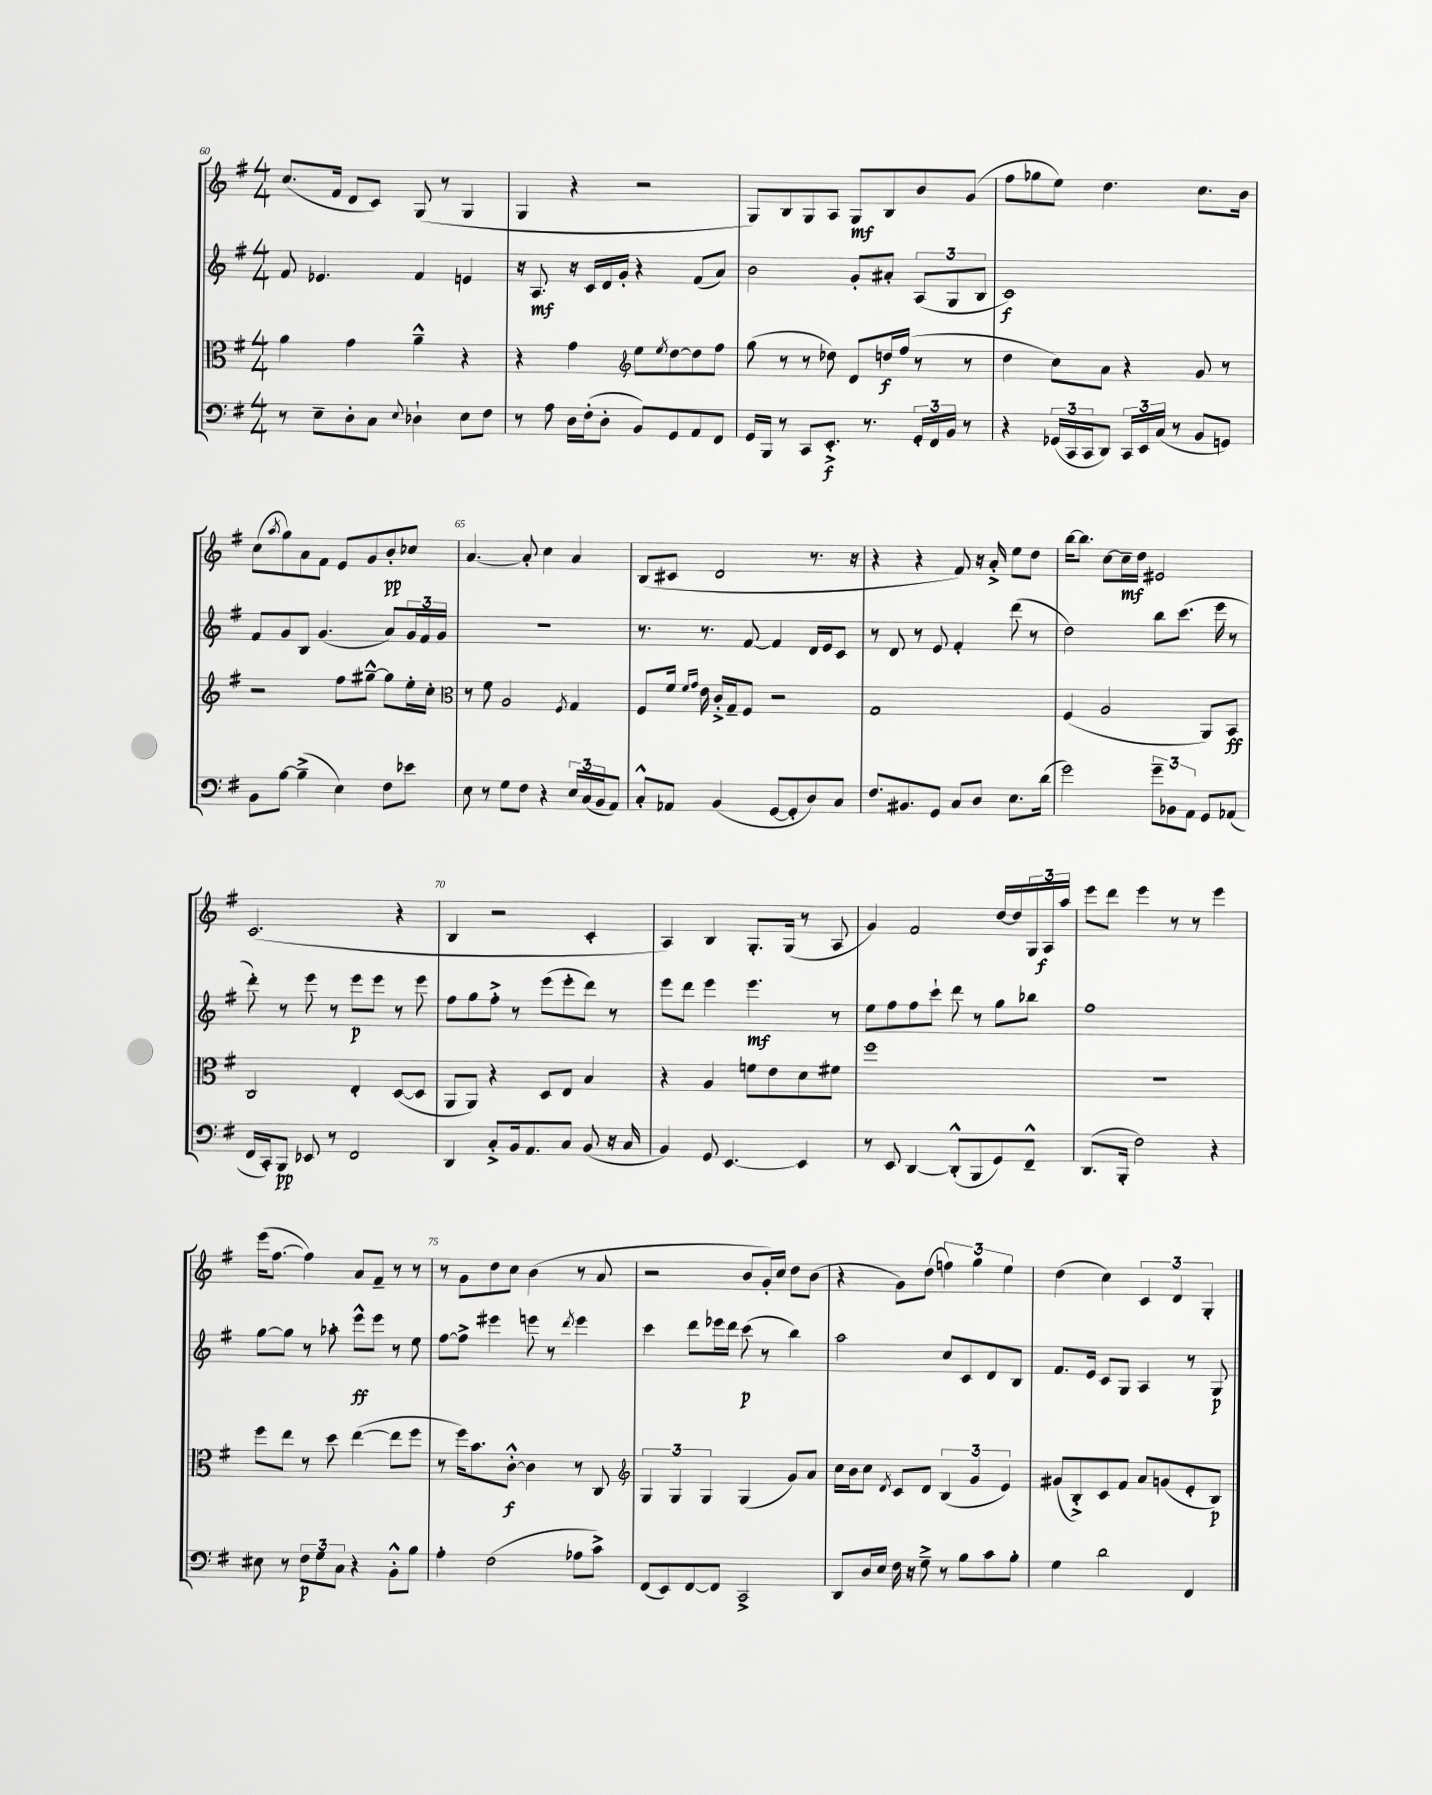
<<
\new StaffGroup <<
\new Staff = "s0" {
    \clef treble \key g \major \numericTimeSignature \time 4/4
    c''8.( fis'16 d'8 c'8) g8( r8 g4 |
    g4 r4 r2 |
    g8) b8 g8 a8 g8\mf b8 b'8 g'8( |
    fis''8 ges''8 e''8) d''4. c''8. b'16 |
    c''8( \acciaccatura { a''8 } g''8) a'8 fis'8 e'8 g'8 b'8-.\pp ces''8 |
    a'4.~ a'8-. c''4 a'4 |
    b8( cis'8 d'2 r8. r16 |
    r4 r4 fis'8) r16 a'16-.-> e''8 d''8 |
    b''16~ b''8. c''8~ c''16--\mf d''16 eis'2 |
    c'2.( r4 |
    b4 r2 c'4-. |
    a4) b4 g8.-. g16( r8 a8 |
    g'4) fis'2 d''16~ d''16 \tuplet 3/2 { g16 a16\f a''16 } |
    e'''8 d'''8 e'''4 r8 r8 e'''4 |
    e'''16( fis''8.~ fis''4) a'8 fis'8-- r8 r8 |
    r8 g'8 d''8 c''8 b'4( r8 a'8 |
    r2 b'8 g'16-.) c''16 d''8 b'8( |
    r4 g'8) d''8( \tuplet 3/2 { f''4) g''4 e''4 } |
    d''4( c''4) \tuplet 3/2 { c'4 d'4 g4-. } \bar "|." |
}
\new Staff = "s1" {
    \clef treble \key g \major \numericTimeSignature \time 4/4
    fis'8 ees'4. fis'4 e'4 |
    r16 a8.\mf r16 c'16 d'16 g'16-. r4 fis'8( a'8) |
    b'2 g'8-. ais'8-. \tuplet 3/2 { a8( g8 b8 } |
    c'1\f) |
    fis'8 g'8 b8 g'4.( a'8) \tuplet 3/2 { g'16 fis'16 g'16 } |
    R1 |
    r8. r8. fis'8~ fis'4 d'16 e'16 c'8 |
    r8 d'8 r8 e'8 fis'4-. d'''8( r8 |
    d''2) b''8 c'''8.( e'''16 r8 |
    d'''8-.) r8 e'''8 r8 e'''8\p e'''8 r8 e'''8 |
    fis''8 g''8 fis''8-.-> r8 e'''8( e'''8-. d'''8) r8 |
    e'''8 d'''8 e'''4 e'''4.\mf r8 |
    e''8 fis''8 fis''8 c'''8-! d'''8 r8 g''8 bes''8 |
    fis''1 |
    g''8~ g''8 r8 aes''8-. e'''8-^\ff e'''8 r8 e''8 |
    fis''8~ fis''8-> eis'''4 e'''8 r8 \acciaccatura { d'''8 } e'''4 |
    c'''4 d'''8 ees'''16 d'''16 c'''8\p( r8 b''4) |
    a''2 c''8 c'8 d'8 b8 |
    fis'8. e'16 c'8 g8 a4 r8 g8\p \bar "|." |
}
\new Staff = "s2" {
    \clef alto \key g \major \numericTimeSignature \time 4/4
    a'4 g'4 a'4---^ r4 |
    r4 g'4 \clef treble e''8 \acciaccatura { e''8 } d''8~ d''8 fis''8 |
    g''8( r8 r8 des''8) d'8 d''16\f fis''16( r8 r8 |
    d''4 c''8) a'8 r4 g'8 r8 |
    r2 fis''8 gis''8~---^ gis''8 e''16-. c''16-. |
    \clef alto r8 fis'8 a2 \acciaccatura { fis8 } g4 |
    fis8 fis'16 \grace { fis'16 g'16 } e'16 c'16-.-> g16-- fis8 r2 |
    g1 |
    fis4( a2 a,8) b,8\ff |
    c2 e4-. d8~( d8 |
    a,8 a,8) r4 d8 e8 b4 |
    r4 a4 f'8 e'8 d'8 fis'8 |
    fis''1 |
    R1 |
    fis''8 e''8 r8 d''8 e''4~( e''8 fis''8 |
    r8 fis''16) b'8. c'8~-.-^\f c'4 r8 c8 |
    \clef treble \tuplet 3/2 { g4 g4 g4 } g4( g'8) a'8 |
    c''16 b'16 c''8 \acciaccatura { d'8 } c'8 d'8 \tuplet 3/2 { b4( g'4 e'4) } |
    gis'8( b8-.->) c'8 fis'8 a'8 g'8( e'8-. b8\p) \bar "|." |
}
\new Staff = "s3" {
    \clef bass \key g \major \numericTimeSignature \time 4/4
    r8 e8-- d8-. c8 \appoggiatura { e8 } des4-! e8 fis8 |
    r8 a8 d16 fis16-.( d8-. b,8) g,8 a,8 fis,8 |
    g,16 b,,16 r8 c,8 e,8.-.->\f r8. \tuplet 3/2 { g,16-. fis,16 b,16 } r8 |
    r4 \tuplet 3/2 { ges,16( c,16 c,16 } d,8) \tuplet 3/2 { c,16 e,16 c16( } r8 b,8 g,8) |
    b,8 b8~ b4--->( e4) fis8 ees'8 |
    e8 r8 g8 fis8 r4 \tuplet 3/2 { e16 c16( b,16 } a,8) |
    c8-.-^ aes,8 b,4( g,8~ g,8-. d8) c8 |
    fis8. bis,8. g,8 c8 d8 e8. d'16( |
    g'2) \tuplet 3/2 { g'8-- bes,8 a,8 } g,8 aes,8( |
    fis,16 c,16-.) b,,8\pp ees,8 r8 fis,2 |
    d,4 c8-.-> b,16 a,8. c8 b,8( r16 c16 |
    b,4) g,8 e,4.~ e,4 |
    r8 e,8 d,4~ d,8-.-^( b,,8 g,8) fis,8---^ |
    d,8.( b,,16-. fis2) r4 |
    eis8 r8 \tuplet 3/2 { fis8\p g8 c8 } r4 b,8-.-^ b8 |
    a4-. fis2( aes8 c'8->) |
    fis,8( e,8) fis,8~ fis,8 c,2-> |
    d,8 d16 e16 fis16 r16 g8---> r8 b8 c'8 b8-. |
    g4 d'2 fis,4 \bar "|." |
}
>>
>>
\layout { \context { \Score currentBarNumber = #60 \override BarNumber.break-visibility = ##(#f #t #t) barNumberVisibility = #(every-nth-bar-number-visible 5) } }
